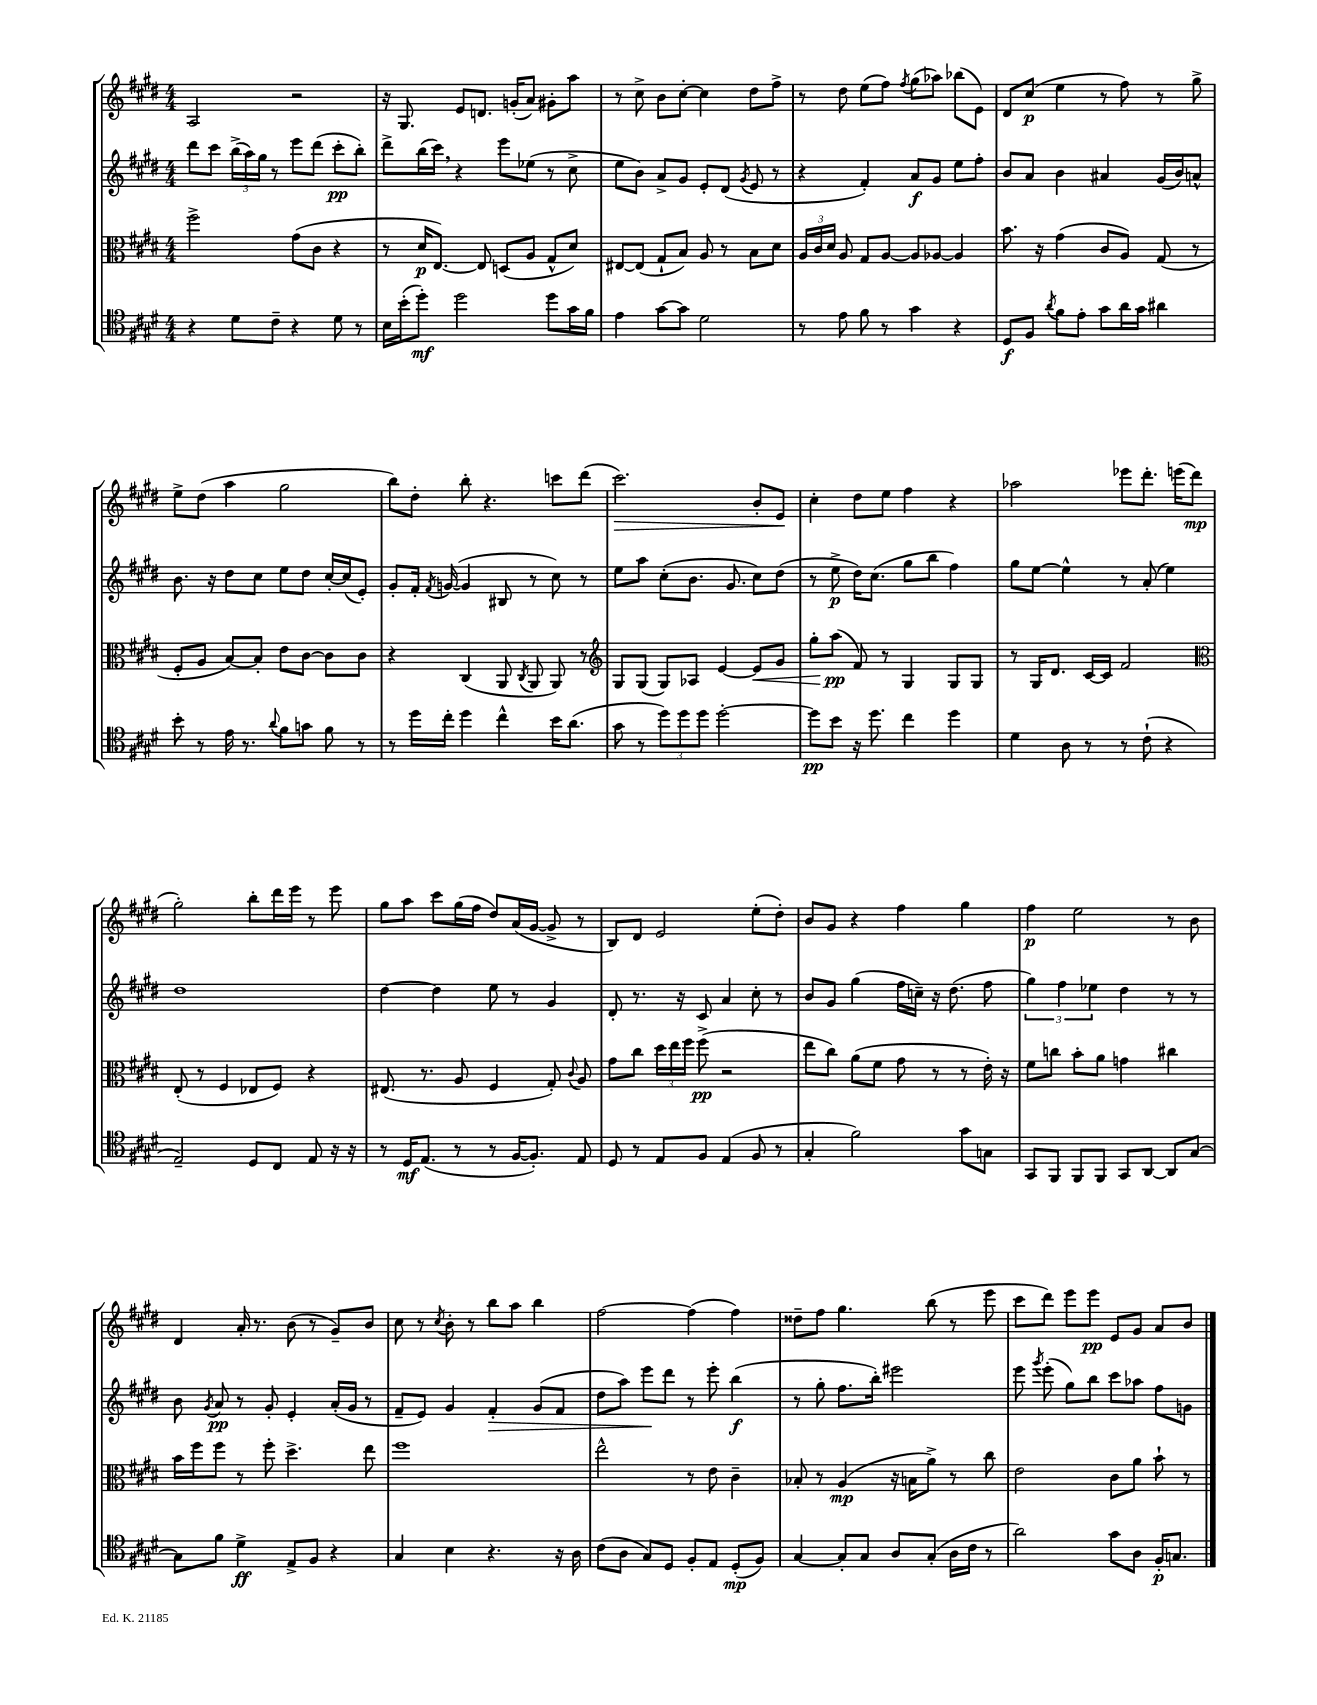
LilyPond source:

<<
\new StaffGroup <<
\new Staff = "s0" {
    \clef treble \key e \major \numericTimeSignature \time 4/4
    \autoBeamOff a2 r2 |
    r16 gis8. e'8[ d'8.] g'16[-.( a'8]) gis'8[-. a''8] |
    r8 cis''8-> b'8[ cis''8]~-. cis''4 dis''8[ fis''8]-> |
    r8 dis''8 e''8[( fis''8]) \acciaccatura { fis''8 } gis''8[( aes''8]) bes''8[( e'8]) |
    dis'8[ cis''8]\p( e''4 r8 fis''8) r8 gis''8-> |
    e''8[-> dis''8]( a''4 gis''2 |
    b''8[) dis''8]-. b''8-. r4. c'''8[ dis'''8]( |
    cis'''2.\>) b'8[-. e'8]\! |
    cis''4-. dis''8[ e''8] fis''4 r4 |
    aes''2 ees'''8[ dis'''8.]-. e'''16[( dis'''8]\mp |
    gis''2-.) b''8[-. dis'''16 e'''16] r8 e'''8 |
    gis''8[ a''8] cis'''8[ gis''16( fis''16] dis''8[) a'16( gis'16]~ gis'8-> r8 |
    b8[) dis'8] e'2 e''8[-.( dis''8]-.) |
    b'8[ gis'8] r4 fis''4 gis''4 |
    fis''4\p e''2 r8 b'8 |
    dis'4 a'16-. r8. b'8( r8 gis'8[--) b'8] |
    cis''8 r8 \acciaccatura { cis''8 } b'8-. r8 b''8[ a''8] b''4 |
    fis''2~ fis''4( fis''4) |
    disis''8[-- fis''8] gis''4. b''8( r8 e'''8 |
    cis'''8[ dis'''8]) e'''8[ e'''8]\pp e'8[ gis'8] a'8[ b'8] \bar "|." |
}
\new Staff = "s1" {
    \clef treble \key e \major \numericTimeSignature \time 4/4
    \autoBeamOff dis'''8[ cis'''8] \tuplet 3/2 { b''16[->( a''16) gis''16] } r8 e'''8[ dis'''8]( cis'''8[-.\pp b''8]-.) |
    dis'''8[-> b''16( cis'''16]) \breathe r4 e'''8[ ees''8]( r8 cis''8-> |
    e''8[ b'8]) a'8[-> gis'8] e'8[-. dis'8]( \acciaccatura { gis'8 } e'8 r8 |
    r4 fis'4-.) a'8[\f gis'8] e''8[ fis''8]-. |
    b'8[ a'8] b'4 ais'4 gis'16[( b'16) a'8]-^ |
    b'8. r16 dis''8[ cis''8] e''8[ dis''8] cis''16[~-. cis''16( e'8]-.) |
    gis'8[-. fis'16]-. \acciaccatura { fis'8 } g'16~( g'4 bis8 r8 cis''8) r8 |
    e''8[ a''8] cis''8[-.( b'8.] gis'8. cis''8[) dis''8]( |
    r8 e''8->\p dis''16[) cis''8.]( gis''8[ b''8] fis''4) |
    gis''8[ e''8]~ e''4-^ r8 a'8-.( e''4) |
    dis''1 |
    dis''4~ dis''4 e''8 r8 gis'4 |
    dis'8-. r8. r16 cis'8 a'4 cis''8-. r8 |
    b'8[ gis'8] gis''4( fis''16[ c''16]--) r16 dis''8.( fis''8 |
    \tuplet 3/2 { gis''4) fis''4 ees''4 } dis''4 r8 r8 |
    b'8 \acciaccatura { gis'8 } a'8\pp r8 gis'8-. e'4-. a'16[-.( gis'16] r8 |
    fis'8[-- e'8]) gis'4 fis'4-.\> gis'8[( fis'8] |
    dis''8[ a''8]) e'''8[\! dis'''8] r8 e'''8-. b''4\f( |
    r8 gis''8-. fis''8.[ b''16]-.) eis'''2 |
    e'''8 \acciaccatura { gis'''8 } e'''8-.( gis''8[) b''8] cis'''8[ aes''8] fis''8[ g'8] \bar "|." |
}
\new Staff = "s2" {
    \clef alto \key e \major \numericTimeSignature \time 4/4
    \autoBeamOff fis''2-> gis'8[( cis'8] r4 |
    r8 dis'16[\p e8.]~) e8 d8[( a8] gis8[-^ dis'8]) |
    eis8[~ eis8]( gis8[-! b8]) a8 r8 b8[ dis'8] |
    \tuplet 3/2 { a16[ cis'16 dis'16] } a8 gis8[ a8]~ a8[ aes8]~ aes4 |
    b'8. r16 gis'4( cis'8[ a8]) gis8( r8 |
    fis8[-. a8] b8[~) b8]-. e'8[ cis'8]~ cis'8[ cis'8] |
    r4 cis4( a,8 \acciaccatura { cis8 } a,8 a,8) r8 |
    \clef treble gis8[ gis8]( gis8[) aes8] e'4~ e'8[\< gis'8] |
    gis''8[-. a''8]\pp\!( fis'8) r8 gis4 gis8[ gis8] |
    r8 gis16[ dis'8.] cis'16[~ cis'16] fis'2 |
    \clef alto e8-.( r8 fis4 ees8[ fis8]) r4 |
    eis8.( r8. a8 fis4 gis8-.) \appoggiatura { cis'8 } a8 |
    gis'8[ cis''8] \tuplet 3/2 { dis''16[ e''16 fis''16] } fis''8->\pp( r2 |
    e''8[ cis''8]) a'8[( fis'8] gis'8 r8 r8 e'16-.) r16 |
    fis'8[ c''8] b'8[-. a'8] g'4 cis''4 |
    b'16[ fis''16 fis''8] r8 fis''8-. dis''4.-> e''8 |
    fis''1 |
    e''2-^ r8 e'8 cis'4-- |
    bes8-. r8 a4\mp( r16 b16[ a'8]->) r8 cis''8 |
    e'2 cis'8[ a'8] b'8-! r8 \bar "|." |
}
\new Staff = "s3" {
    \clef tenor \key e \major \numericTimeSignature \time 4/4
    \autoBeamOff r4 dis'8[ cis'8]-- r4 dis'8 r8 |
    b16[ b'16-.( dis''8]-.\mf) dis''2 dis''8[ gis'16 fis'16] |
    e'4 gis'8[~ gis'8] dis'2 |
    r8 e'8 fis'8 r8 gis'4 r4 |
    dis8[\f fis8] \acciaccatura { a'8 } fis'8[ e'8]-. gis'8[ a'16 gis'16] ais'4 |
    b'8-. r8 e'16 r8. \appoggiatura { a'8 } fis'8[ g'8] fis'8 r8 |
    r8 dis''16[ cis''16]-. dis''4 cis''4-^ b'16[ a'8.]( |
    gis'8 r8 \tuplet 3/2 { dis''8[) dis''8 dis''8] } dis''2~-. |
    dis''8[\pp b'8] r16 dis''8. cis''4 dis''4 |
    dis'4 a8 r8 r8 cis'8-!( r4 |
    e2--) dis8[ cis8] e8 r16 r16 |
    r8 dis16[\mf e8.]( r8 r8 fis16[~ fis8.]-.) e8 |
    dis8 r8 e8[ fis8] e4( fis8 r8 |
    gis4-. fis'2) gis'8[ g8] |
    gis,8[ fis,8] fis,8[ fis,8] gis,8[ a,8]~ a,8[ gis8]~ |
    gis8[ fis'8] dis'4->\ff e8[-> fis8] r4 |
    gis4 b4 r4. r16 a16 |
    cis'8[( a8] gis8[) dis8] fis8[-. e8] dis8[-.\mp( fis8]) |
    gis4~ gis8[-. gis8] a8[ gis8]-.( a16[ cis'16] r8 |
    a'2) gis'8[ a8] fis16[-.\p g8.] \bar "|." |
}
>>
>>
\layout { \context { \Score \remove "Bar_number_engraver" } }
